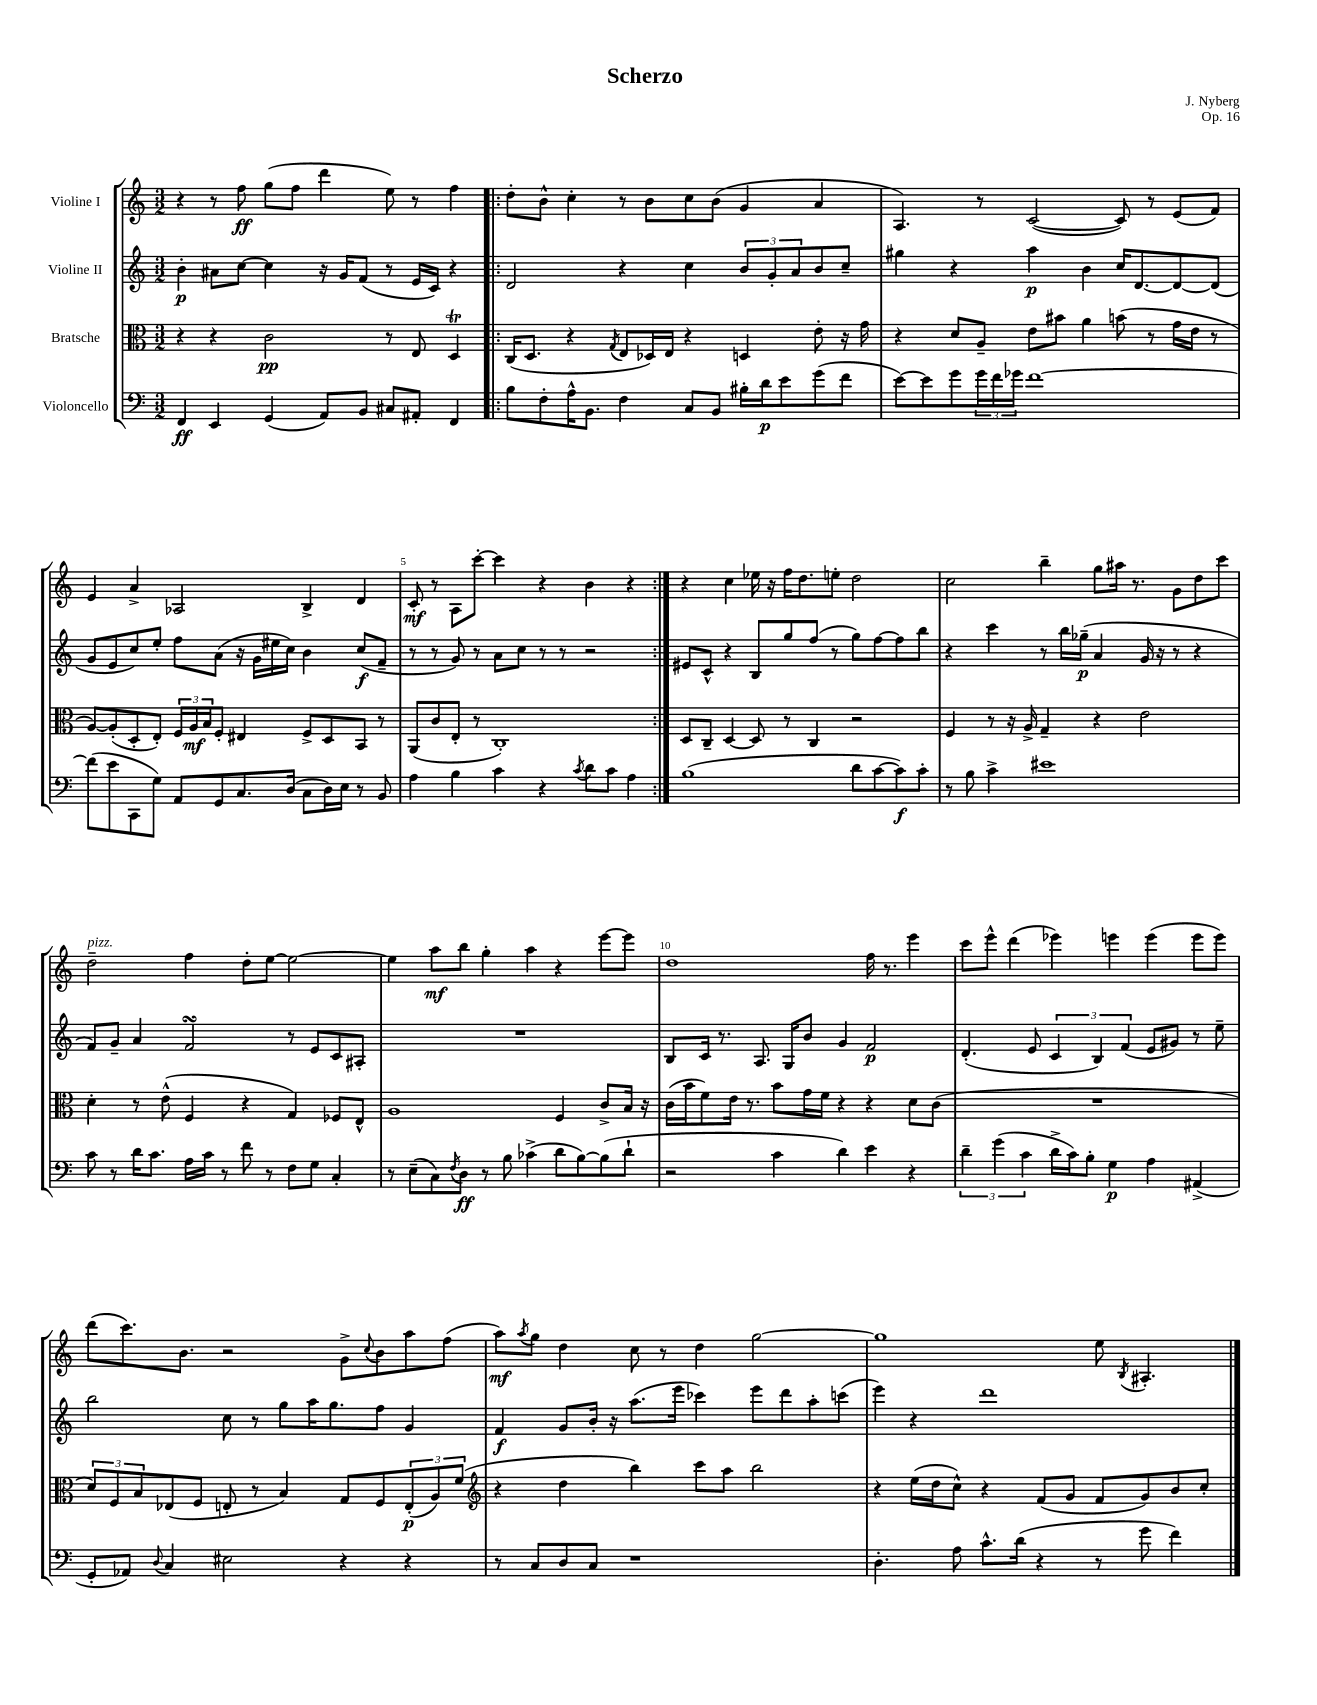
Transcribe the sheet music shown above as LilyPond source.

\header { title = "Scherzo" composer = "J. Nyberg" opus = "Op. 16" }
<<
\new StaffGroup <<
\new Staff = "s0" \with { instrumentName = "Violine I" } {
    \clef treble \key c \major \numericTimeSignature \time 3/2
    r4 r8 f''8\ff g''8( f''8 d'''4 e''8) r8 f''4 |
    \repeat volta 2 { d''8-. b'8-^ c''4-. r8 b'8 c''8 b'8( g'4 a'4 |
    a4.) r8 c'2~( c'8) r8 e'8( f'8) |
    e'4 a'4-> aes2 b4-> d'4 |
    c'8-.\mf r8 a8 c'''8~-. c'''4 r4 b'4 r4 | }
    r4 c''4 ees''16 r16 f''16 d''8. e''8-. d''2 |
    c''2 b''4-- g''8 ais''16 r8. g'8 d''8 c'''8 |
    d''2--^\markup { \italic "pizz." } f''4 d''8-. e''8~ e''2~ |
    e''4 a''8\mf b''8 g''4-. a''4 r4 e'''8~ e'''8 |
    d''1 f''16 r8. e'''4 |
    c'''8 e'''8-^ d'''4( ees'''4) e'''4 e'''4( e'''8 e'''8) |
    d'''8( c'''8.) b'8. r2 g'8-> \appoggiatura { c''8 } b'8 a''8 f''8( |
    a''8\mf) \acciaccatura { a''8 } g''8 d''4 c''8 r8 d''4 g''2~ |
    g''1 e''8 \acciaccatura { b8 } ais4.-. \bar "|." |
}
\new Staff = "s1" \with { instrumentName = "Violine II" } {
    \clef treble \key c \major \numericTimeSignature \time 3/2
    b'4-.\p ais'8 c''8~ c''4 r16 g'16 f'8( r8 e'16 c'16) r4 |
    \repeat volta 2 { d'2 r4 c''4 \tuplet 3/2 { b'8 g'8-. a'8 } b'8 c''8-- |
    gis''4 r4 a''4\p b'4 c''16 d'8.~ d'8~ d'8( |
    g'8 e'8 c''8) e''8-. f''8 a'8( r16 g'16 eis''16 c''16) b'4 c''8\f( f'8-- |
    r8 r8 g'8) r8 a'8 c''8 r8 r8 r2 | }
    eis'8 c'8-^ r4 b8 g''8 f''8( r8 g''8) f''8~ f''8 b''8 |
    r4 c'''4 r8 b''16 ges''16--\p( a'4 g'16 r16 r8 r4 |
    f'8) g'8-- a'4 f'2\turn r8 e'8 c'8 ais8-. |
    R1. |
    b8 c'16 r8. a8. g16 b'8 g'4 f'2\p |
    d'4.-.( e'8 \tuplet 3/2 { c'4 b4) f'4( } e'8 gis'8) r8 e''8-- |
    b''2 c''8 r8 g''8 a''16 g''8. f''8 g'4 |
    f'4\f g'8 b'16-. r16 a''8.( e'''16 ces'''4) e'''8 d'''8 a''8-. c'''8( |
    e'''4) r4 d'''1 \bar "|." |
}
\new Staff = "s2" \with { instrumentName = "Bratsche" } {
    \clef alto \key c \major \numericTimeSignature \time 3/2
    r4 r4 c'2\pp r8 e8 d4\trill |
    \repeat volta 2 { c16( d8. r4 \acciaccatura { g8 } e8 des16) e16 r4 d4 e'8-. r16 g'16 |
    r4 d'8 a8-- e'8 bis'8 a'4 b'8( r8 g'16 e'16 r8 |
    a8~) a8-.( d8-. e8-.) \tuplet 3/2 { f16 a16\mf b16 } f8-. eis4 f8-> d8 b,8 r8 |
    a,8( c'8 e8-. r8 c1-.) | }
    d8 c8-- d4~ d8 r8 c4 r2 |
    f4 r8 r16 a16-> g4-- r4 e'2 |
    d'4-. r8 e'8-^( f4 r4 g4) fes8 e8-^ |
    a1 f4 c'8-> b16 r16 |
    c'16( b'16 f'8) e'16 r8. b'8 g'16 f'16 r4 r4 d'8 c'8( |
    R1. |
    \tuplet 3/2 { d'8) f8 b8 } ees8( f8 e8-. r8 b4) g8 f8 \tuplet 3/2 { e8-.\p( a8) f'8( } |
    \clef treble r4 d''4 b''4) c'''8 a''8 b''2 |
    r4 e''16( d''16 c''8-^) r4 f'8( g'8 f'8 g'8) b'8 c''8-. \bar "|." |
}
\new Staff = "s3" \with { instrumentName = "Violoncello" } {
    \clef bass \key c \major \numericTimeSignature \time 3/2
    f,4\ff e,4 g,4( a,8) b,8 cis8 ais,8-. f,4 |
    \repeat volta 2 { b8 f8-. a16-^ b,8. f4 c8 b,8 bis16-. d'16\p e'8 g'8( f'8 |
    e'8~) e'8 g'8 \tuplet 3/2 { g'16 f'16 ges'16 } f'1~ |
    f'8( e'8 c,8 g8) a,8 g,8 c8. d16( c8 d16) e16 r8 b,8 |
    a4 b4 c'4 r4 \acciaccatura { c'8 } d'8 c'8 a4 | }
    b1( d'8 c'8~ c'8\f) c'8-. |
    r8 b8 c'4-> eis'1 |
    c'8 r8 d'16 c'8. a16 c'16 r8 f'8 r8 f8 g8 c4-. |
    r8 e8--( c8) \acciaccatura { f8 } d8\ff r8 b8 ces'4->( d'8 b8~) b8( d'8-! |
    r2 c'4 d'4) e'4 r4 |
    \tuplet 3/2 { d'4-- g'4( c'4 } d'16-> c'16) b8-. g4\p a4 ais,4->( |
    g,8-. aes,8) \appoggiatura { d8 } c4 eis2 r4 r4 |
    r8 c8 d8 c8 r1 |
    d4.-. a8 c'8.-^ d'16( r4 r8 g'8 f'4) \bar "|." |
}
>>
>>
\layout { \context { \Score \override BarNumber.break-visibility = ##(#f #t #t) barNumberVisibility = #(every-nth-bar-number-visible 5) } }
